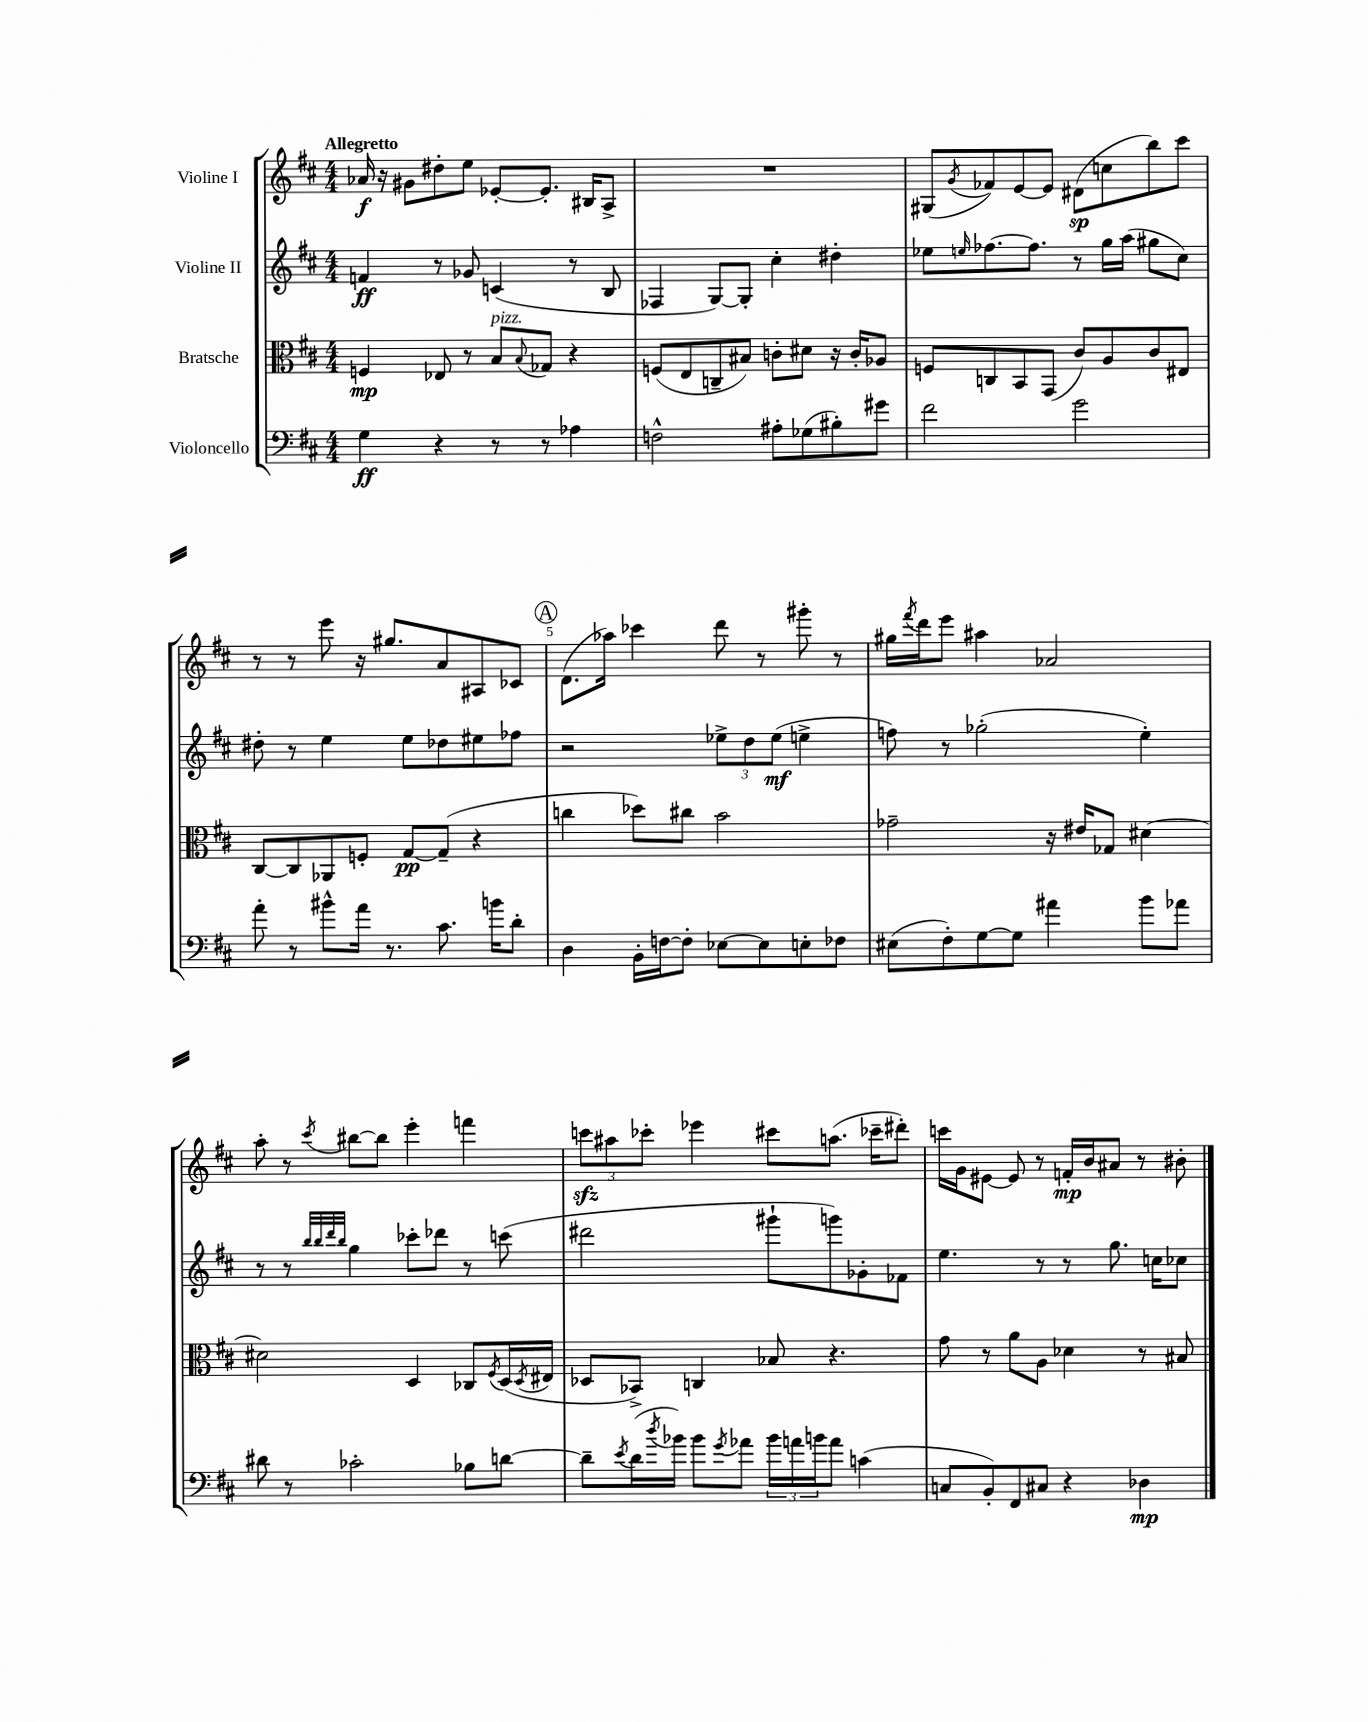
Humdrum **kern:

**kern	**dynam	**kern	**dynam	**kern	**dynam	**kern	**dynam
*part4	*part4	*part3	*part3	*part2	*part2	*part1	*part1
*staff4	*staff4	*staff3	*staff3	*staff2	*staff2	*staff1	*staff1
*I"Violoncello	*	*I"Bratsche	*	*I"Violine II	*	*I"Violine I	*
*clefF4	*	*clefC3	*	*clefG2	*	*clefG2	*
*k[f#c#]	*	*k[f#c#]	*	*k[f#c#]	*	*k[f#c#]	*
*M4/4	*	*M4/4	*	*M4/4	*	*M4/4	*
=1	=1	=1	=1	=1	=1	=1	=1
!	!	!	!	!	!	!LO:TX:a:B:t=Allegretto	!
4G\	ff	4Fn/	mp	4fn/	ff	16a-X/	f
.	.	.	.	.	.	16r	.
.	.	.	.	.	.	8g#X\L	.
4r	.	8E-X/	.	8r	.	8dd#X'\	.
.	.	8r	.	8g-X/	.	8ee\J	.
!	!	!LO:TX:a:i:t=pizz.	!	!	!	!	!
8r	.	8B/L	.	(4cn/	.	[8e-X'/L	.
.	.	8qqB/	.	.	.	.	.
8r	.	8G-X/J	.	.	.	8.e-'/J]	.
4A-X\	.	4r	.	8r	.	.	.
.	.	.	.	.	.	16B#X/KL	.
.	.	.	.	8B/	.	8A^/J	.
=2	=2	=2	=2	=2	=2	=2	=2
2Fn^^\	.	(8Fn/L	.	4F-X/	.	1r	.
.	.	8E/	.	.	.	.	.
.	.	8Cn~/	.	[8G/L)	.	.	.
.	.	8B#X/J)	.	8G'/J]	.	.	.
8A#X'\L	.	8cn'\L	.	4cc#'\	.	.	.
(8G-X\	.	8d#X\J	.	.	.	.	.
8B#X'\)	.	16r	.	4dd#X'\	.	.	.
.	.	16c'/KL	.	.	.	.	.
8g#X\J	.	8A-X/J	.	.	.	.	.
=3	=3	=3	=3	=3	=3	=3	=3
2f#\	.	8Fn/L	.	8ee-X\L	.	(8G#X/L	.
.	.	.	.	16qqeen/	.	8qg/	.
.	.	8Cn/	.	[8.ff-X\	.	8f-X/)	.
.	.	8BB/	.	.	.	[8e/	.
.	.	.	.	8.ff-\J]	.	.	.
.	.	(8GG/J	.	.	.	8e/J]	.
2g\	.	8c#/L)	.	8r	.	(8d#X\L	sp
.	.	8A/	.	16gg\LL	.	8ccn\	.
.	.	.	.	(16aa\JJ	.	.	.
.	.	8c#/	.	8gg#X\L	.	8bb\)	.
.	.	8E#X/J	.	8cc#\J)	.	8ccc#\J	.
!!LO:LB:g=z
=4	=4	=4	=4	=4	=4	=4	=4
8a'\	.	[8C#/L	.	8dd#X'\	.	8r	.
8r	.	8C#/]	.	8r	.	8r	.
8b#X^^\L	.	8AA-X/	.	4ee\	.	8eee\	.
16a\Jk	.	8Fn'/J	.	.	.	16r	.
8.r	.	.	.	.	.	8.gg#X/L	.
.	.	[8G/L	pp	8ee\L	.	.	.
8.c#\	.	(8G~/J]	.	8dd-X\	.	8a/	.
.	.	4r	.	8ee#X\	.	8A#X/	.
16bn\KL	.	.	.	.	.	.	.
8d'\J	.	.	.	8ff-X\J	.	8c-X/J	.
!!LO:REH:place=s1:t=A
=5	=5	=5	=5	=5	=5	=5	=5
4D\	.	4ccn\	.	2r	.	(8.d\L	.
.	.	.	.	.	.	16aa-X\Jk)	.
16BB'\LL	.	8dd-X\L)	.	.	.	4ccc-X\	.
[16Fn\J	.	.	.	.	.	.	.
8F'\J]	.	8cc#X\J	.	.	.	.	.
[8E-X\L	.	2b\	.	12ee-X^\L	.	8ddd\	.
.	.	.	.	12dd\	.	.	.
8E-\]	.	.	.	.	.	8r	.
.	.	.	.	(12ee-\J	mf	.	.
8En'\	.	.	.	4een^\	.	8ggg#X'\	.
8F-X\J	.	.	.	.	.	8r	.
=6	=6	=6	=6	=6	=6	=6	=6
(8E#X\L	.	2g-X~\	.	8ffn\)	.	16gg#X\LL	.
.	.	.	.	.	.	8qfff#/	.
.	.	.	.	.	.	16ddd\J	.
8F#'\)	.	.	.	8r	.	8eee\J	.
[8G\	.	.	.	(2gg-X'\	.	4aa#X\	.
8G\J]	.	.	.	.	.	.	.
4a#X\	.	16r	.	.	.	2a-X/	.
.	.	16e#X/KL	.	.	.	.	.
.	.	8G-X/J	.	.	.	.	.
8b\L	.	[4d#X\	.	4ee'\)	.	.	.
8a-X\J	.	.	.	.	.	.	.
!!LO:LB:g=z
=7	=7	=7	=7	=7	=7	=7	=7
8d#X\	.	2d#X\]	.	8r	.	8aa'\	.
8r	.	.	.	8r	.	8r	.
.	.	.	.	32qqbb/LLL	.	.	.
.	.	.	.	32qqbb/	.	.	.
.	.	.	.	32qqddd/	.	.	.
.	.	.	.	32qqbb/JJJ	.	8qccc#/	.
2c-X'\	.	.	.	4gg\	.	[8bb#X\L	.
.	.	.	.	.	.	8bb#\J]	.
.	.	4D/	.	8ccc-X'\L	.	4eee'\	.
.	.	.	.	8ddd-X\J	.	.	.
8B-X\L	.	8C-X/L	.	8r	.	4fffn\	.
.	.	8qF#/	.	.	.	.	.
[8dn\J	.	(16D/L	.	(8cccn\	.	.	.
.	.	8qD/	.	.	.	.	.
.	.	16E#X/JJ	.	.	.	.	.
=8	=8	=8	=8	=8	=8	=8	=8
8d~\L]	.	8D-X/L	.	2ddd#X\	.	12cccnzz\L	.
.	.	.	.	.	.	12aa#X\	.
8qe/	.	.	.	.	.	.	.
(16d\L	.	8BB-X^/J)	.	.	.	.	.
.	.	.	.	.	.	12ccc-X'\J	.
8qdd/	.	.	.	.	.	.	.
16b-X\JJ)	.	.	.	.	.	.	.
8b-\L	.	4Cn/	.	.	.	4eee-X\	.
8qg/	.	.	.	.	.	.	.
8a-X\J	.	.	.	.	.	.	.
24b-\LL	.	8B-X/	.	8ggg#X`\L	.	8ccc#X\L	.
24an\	.	.	.	.	.	.	.
24bn\J	.	.	.	.	.	.	.
8a\J	.	4.r	.	8gggn\)	.	(8.aan\J	.
(4cn\	.	.	.	8g-X'\	.	.	.
.	.	.	.	.	.	16ccc-X~\KL	.
.	.	.	.	8f-X\J	.	8ddd#X'\J)	.
=9	=9	=9	=9	=9	=9	=9	=9
8Cn/L	.	8g\	.	4.ee\	.	16cccn\LL	.
.	.	.	.	.	.	16g\J	.
8BB'/)	.	8r	.	.	.	[8e#X\J	.
8FF#/	.	8a\L	.	.	.	8e#/]	.
8C#X/J	.	8A\J	.	8r	.	8r	.
4r	.	4d-X\	.	8r	.	16fn'/LL	mp
.	.	.	.	.	.	16b/J	.
.	.	.	.	8.gg\	.	8a#X/J	.
4D-X\	mp	8r	.	.	.	8r	.
.	.	.	.	16ccn\KL	.	.	.
.	.	8B#X/	.	8cc-X\J	.	8b#X'\	.
==	==	==	==	==	==	==	==
*-	*-	*-	*-	*-	*-	*-	*-
